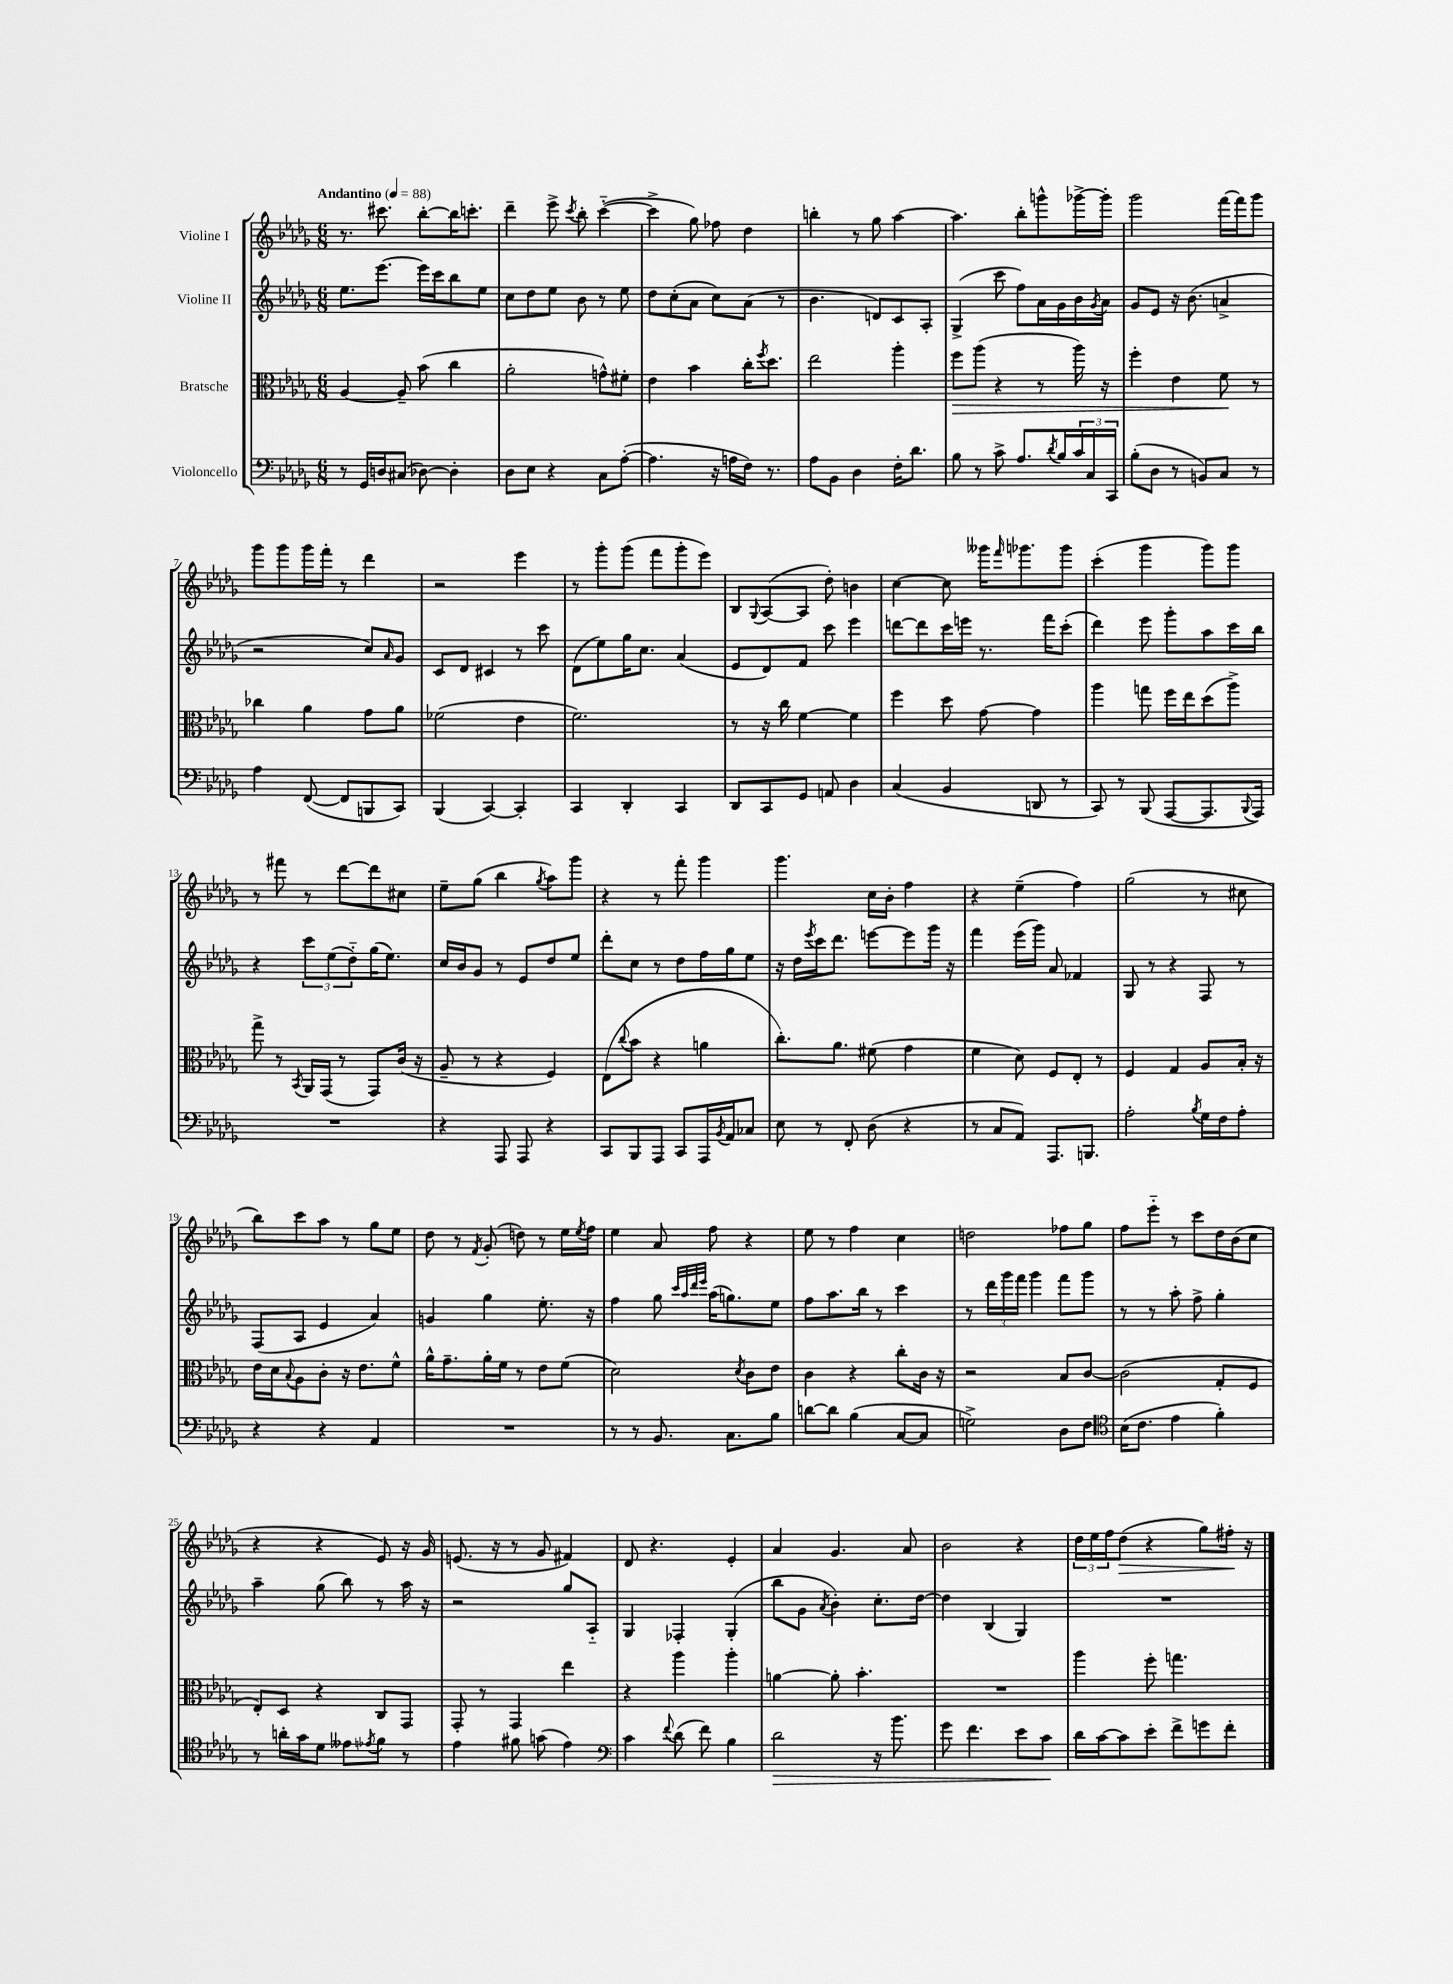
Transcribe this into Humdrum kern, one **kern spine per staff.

**kern	**dynam	**kern	**dynam	**kern	**kern	**dynam
*part4	*part4	*part3	*part3	*part2	*part1	*part1
*staff4	*staff4	*staff3	*staff3	*staff2	*staff1	*staff1
*I"Violoncello	*	*I"Bratsche	*	*I"Violine II	*I"Violine I	*
*clefF4	*	*clefC3	*	*clefG2	*clefG2	*
*k[b-e-a-d-g-]	*	*k[b-e-a-d-g-]	*	*k[b-e-a-d-g-]	*k[b-e-a-d-g-]	*
*M6/8	*	*M6/8	*	*M6/8	*M6/8	*
*MM88	*	*MM88	*	*MM88	*MM88	*
=1	=1	=1	=1	=1	=1	=1
!	!	!	!	!	!LO:TX:a:B:t=Andantino	!
8r	.	[4A-/	.	8.ee-\L	8.r	.
16GG-/LL	.	.	.	.	.	.
16Dn/J	.	.	.	[8.eee-\J	8.ccc#X\	.
(8C#X/J	.	8A-~/]	.	.	.	.
[8D-X\)	.	(8b-\	.	16eee-\LL]	[8bb-'\L	.
.	.	.	.	16ccc\J	.	.
4D-'\]	.	4cc\	.	8bb-\	16bb-\K]	.
.	.	.	.	.	8.cccn'\J	.
.	.	.	.	8ee-\J	.	.
=2	=2	=2	=2	=2	=2	=2
8D-\L	.	2a-'\	.	8cc\L	4ddd-~\	.
8E-\J	.	.	.	8dd-\	.	.
4r	.	.	.	8ee-\J	8eee-^\	.
.	.	.	.	.	8qccc/	.
.	.	.	.	8b-\	8bb-'\	.
8C\L	.	8gn^^\L)	.	8r	([4ccc\	.
([8A-'\J	.	8f#X'\J	.	8ee-\	.	.
=3	=3	=3	=3	=3	=3	=3
4.A-\]	.	4e-\	.	8dd-\L	4ccc^\]	.
.	.	.	.	(8cc'\	.	.
.	.	4b-\	.	8a-\J	8gg-\)	.
16r	.	.	.	8cc\L)	8ff-X\	.
16An\LL	.	.	.	.	.	.
16F\JJ)	.	16cc'\KL	.	(8a-\J	4dd-\	.
.	.	8qff/	.	.	.	.
8.r	.	8.dd-\J	.	.	.	.
.	.	.	.	8r	.	.
=4	=4	=4	=4	=4	=4	=4
8A-\L	.	2ee-\	.	4.b-\	4bbn'\	.
8BB-\J	.	.	.	.	.	.
4D-\	.	.	.	.	8r	.
.	.	.	.	8dn/L)	8gg-\	.
16F'\KL	.	4aa-'\	.	8c/	[4aa-\	.
8.d-\J	.	.	.	.	.	.
.	.	.	.	8A-'/J	.	.
=5	=5	=5	=5	=5	=5	=5
!	!	!	!LO:HP:b	!	!	!
8B-\	.	8ff\L	>	(4G-^/	4.aa-\]	.
8r	.	(8aa-\J	.	.	.	.
8c^\	.	4r	.	8ccc\	.	.
8.A-/L	.	.	.	8ff\L)	8bb-'\L	.
.	.	8r	.	16a-\L	8gggn^^\	.
8qd-/	.	.	.	.	.	.
16B-/L	.	.	.	16g-\	.	.
24c/	.	16aa-\)	.	16b-\	[16ggg-X^\L	.
24C/	.	.	.	.	.	.
.	.	.	.	8qg-/	.	.
.	.	16r	.	16a-\JJ	16ggg-'\JJ]	.
24CC/JJ	.	.	.	.	.	.
=6	=6	=6	=6	=6	=6	=6
(8B-'\L	.	4ff'\	.	8g-/L	2ggg-\	.
8D-\J	.	.	.	8e-/J	.	.
8r	.	4e-\	.	16r	.	.
.	.	.	.	(8.b-\	.	.
8BBn/L)	.	.	.	.	.	.
8C/J	.	8f\	.	4an^/	[16fff\LL	.
.	.	.	.	.	16fff\J]	.
8r	.	8r	]	.	8ggg-\J	.
!!LO:LB:g=z
=7	=7	=7	=7	=7	=7	=7
4A-\	.	4cc-X\	.	2r	8ggg-\L	.
.	.	.	.	.	8ggg-\	.
([8FF/	.	4a-\	.	.	16ggg-\L	.
.	.	.	.	.	16fff'\JJ	.
8FF/L]	.	.	.	.	8r	.
8BBBn/	.	8g-\L	.	8cc/L)	4ddd-\	.
.	.	.	.	16qqa-/	.	.
8CC/J)	.	8a-\J	.	8g-/J	.	.
=8	=8	=8	=8	=8	=8	=8
(4BBB-/	.	(2f-X\	.	8c/L	2r	.
.	.	.	.	8d-/J	.	.
[4CC/)	.	.	.	4c#X/	.	.
4CC'/]	.	4e-\	.	8r	4eee-\	.
.	.	.	.	8ccc\	.	.
=9	=9	=9	=9	=9	=9	=9
4CC/	.	2.f\)	.	(8d-\L	8r	.
.	.	.	.	8ee-\)	8ggg-'\L	.
4DD-'/	.	.	.	16gg-\K	(8ggg-\J	.
.	.	.	.	8.cc\J	.	.
.	.	.	.	.	8fff\L	.
4CC/	.	.	.	(4a-/	8ggg-'\	.
.	.	.	.	.	8eee-\J)	.
=10	=10	=10	=10	=10	=10	=10
8DD-/L	.	8r	.	8e-/L	8B-/L	.
.	.	.	.	.	8qqG-/	.
8CC/	.	16r	.	8d-/)	([8A-/	.
.	.	16cc\	.	.	.	.
8GG-/J	.	[4f\	.	8f/J	8A-/J]	.
8AAn/	.	.	.	8ccc\	8dd-'\)	.
4D-\	.	4f\]	.	4eee-\	4bn\	.
=11	=11	=11	=11	=11	=11	=11
(4C/	.	4ff\	.	[8dddn\L	[4cc\	.
.	.	.	.	8ddd\]	.	.
4BB-/	.	8dd-\	.	16ccc\L	8cc\]	.
.	.	.	.	16eeen\JJ	.	.
.	.	[8g-\	.	8.r	16ggg--X\KL	.
.	.	.	.	.	16qqfff/	.
.	.	.	.	.	8.ggg-X\	.
8DDn/	.	4g-\]	.	.	.	.
.	.	.	.	16fff\KL	.	.
8r	.	.	.	(8ccc'\J	8ggg-\J	.
=12	=12	=12	=12	=12	=12	=12
8CC/)	.	4aa-\	.	4ddd-\)	(4ccc'\	.
8r	.	.	.	.	.	.
(8BBB-/	.	8ggn\	.	8eee-\	4ggg-\	.
[8AAA-/L	.	16ff\LL	.	8ggg-'\L	.	.
.	.	16ee-\J	.	.	.	.
8.AAA-/]	.	(8dd-\	.	8aa-\	8ggg-\L)	.
.	.	8aa-^\J)	.	16ccc\L	8ggg-\J	.
8qqBBB-/	.	.	.	.	.	.
16AAA-/Jk)	.	.	.	16bb-\JJ	.	.
!!LO:LB:g=z
=13	=13	=13	=13	=13	=13	=13
2.r	.	8gg-^\	.	4r	8r	.
.	.	8r	.	.	8fff#X\	.
.	.	8qBB-/	.	.	.	.
.	.	16AA-/LL	.	12ccc\L	8r	.
.	.	(16GG-/JJ	.	.	.	.
.	.	.	.	(12ee-\	.	.
.	.	8r	.	.	[8ddd-\L	.
.	.	.	.	12dd-\)	.	.
.	.	8GG-/L)	.	(16gg-\K	8ddd-\]	.
.	.	.	.	8.ee-\J)	.	.
.	.	(16c/Jk	.	.	8cc#X\J	.
.	.	16r	.	.	.	.
=14	=14	=14	=14	=14	=14	=14
4r	.	8A-~/	.	16cc/LL	8ee-~\L	.
.	.	.	.	16b-/J	.	.
.	.	8r	.	8g-/J	(8gg-\J	.
8AAA-/	.	4r	.	8r	4bb-\	.
8AAA-/	.	.	.	8e-/L	.	.
.	.	.	.	.	8qgg-/	.
4r	.	4F/)	.	8dd-/	8aa-\L)	.
.	.	.	.	8ee-/J	8ggg-\J	.
=15	=15	=15	=15	=15	=15	=15
8CC/L	.	(8E-\L	.	8ddd-'\L	4r	.
.	.	8qqcc/	.	.	.	.
8BBB-/	.	8b-\J	.	8cc\J	.	.
8AAA-/J	.	4r	.	8r	8r	.
8CC/L	.	.	.	8dd-\L	8fff'\	.
16AAA-/L	.	4an\	.	16ff\L	4ggg-\	.
8qBB-/	.	.	.	.	.	.
16AA-/J	.	.	.	16gg-\J	.	.
8C-X/J	.	.	.	8ee-\J	.	.
=16	=16	=16	=16	=16	=16	=16
8E-\	.	8.cc'\L)	.	16r	4.ggg-\	.
.	.	.	.	16dd-\LL	.	.
.	.	.	.	8qeee-/	.	.
8r	.	.	.	16ccc\J	.	.
.	.	8.a-\J	.	8.ddd-\J	.	.
8FF'/	.	.	.	.	.	.
(8D-\	.	(8f#X\	.	[8eeen\L	16cc\LL	.
.	.	.	.	.	16b-'\JJ	.
4r	.	4g-\	.	8eee\]	4ff\	.
.	.	.	.	16ggg-\Jk	.	.
.	.	.	.	16r	.	.
=17	=17	=17	=17	=17	=17	=17
8r	.	4f\	.	4fff\	4r	.
8C/L	.	.	.	.	.	.
8AA-/J)	.	8d-\)	.	(16eee-\LL	(4ee-~\	.
.	.	.	.	16ggg-\JJ)	.	.
8.AAA-/L	.	8F/L	.	8a-/	.	.
.	.	8E-'/J	.	4f-X/	4ff\)	.
8.BBBn/J	.	.	.	.	.	.
.	.	8r	.	.	.	.
=18	=18	=18	=18	=18	=18	=18
2A-'\	.	4F/	.	8G-/	(2gg-\	.
.	.	.	.	8r	.	.
.	.	4G-/	.	4r	.	.
8qB-/	.	.	.	.	.	.
16G-\LL	.	8A-/L	.	8F/	8r	.
16F\J	.	.	.	.	.	.
8A-'\J	.	16B-'/Jk	.	8r	8cc#X\	.
.	.	16r	.	.	.	.
!!LO:LB:g=z
=19	=19	=19	=19	=19	=19	=19
4r	.	16e-\LL	.	(8F/L	8bb-\L)	.
.	.	16d-\J	.	.	.	.
.	.	8qqB-/	.	.	.	.
.	.	8A-\	.	8A-/J	8ccc\	.
4r	.	8c'\J	.	4e-/	8aa-\J	.
.	.	16r	.	.	8r	.
.	.	8.e-\L	.	.	.	.
4AA-/	.	.	.	4a-/)	8gg-\L	.
.	.	8f^^\J	.	.	8ee-\J	.
=20	=20	=20	=20	=20	=20	=20
2.r	.	16a-^^\KL	.	4gn/	8dd-\	.
.	.	8.g-~\	.	.	.	.
.	.	.	.	.	8r	.
.	.	.	.	.	8qf/	.
.	.	16a-'\L	.	4gg-\	(8g-'/	.
.	.	16f\JJ	.	.	.	.
.	.	8r	.	.	8ddn\)	.
.	.	8e-\L	.	8.ee-'\	8r	.
.	.	(8f\J	.	.	16ee-\LL	.
.	.	.	.	.	8qee-/	.
.	.	.	.	16r	16ff\JJ	.
=21	=21	=21	=21	=21	=21	=21
8r	.	2d-\)	.	4ff\	4ee-\	.
8r	.	.	.	.	.	.
8.BB-/	.	.	.	8gg-\	8a-/	.
.	.	.	.	32qqccc/LLL	.	.
.	.	.	.	32qqaa-/	.	.
.	.	.	.	32qqddd-/	.	.
.	.	.	.	32qqeee-/JJJ	.	.
.	.	.	.	(16aa-\KL	8ff\	.
8.C\L	.	.	.	8.ggn\)	.	.
.	.	8qd-/	.	.	.	.
.	.	8c\L	.	.	4r	.
8B-\J	.	8e-\J	.	8ee-\J	.	.
=22	=22	=22	=22	=22	=22	=22
[8dn\L	.	4c\	.	8ff\L	8ee-\	.
8d\J]	.	.	.	8.aa-\	8r	.
(4B-\	.	4r	.	.	4ff\	.
.	.	.	.	16bb-\Jk	.	.
.	.	.	.	8r	.	.
[8C/L	.	8cc'\L	.	4ccc\	4cc\	.
8C/J]	.	16c\Jk	.	.	.	.
.	.	16r	.	.	.	.
=23	=23	=23	=23	=23	=23	=23
2Gn^\)	.	2r	.	8r	2ddn\	.
.	.	.	.	24ddd-\LL	.	.
.	.	.	.	24ggg-\	.	.
.	.	.	.	24fff\JJ	.	.
.	.	.	.	4ggg-\	.	.
8D-\L	.	8B-/L	.	8fff\L	8ff-X\L	.
8F\J	.	[8c/J	.	8ggg-\J	8gg-\J	.
=24	=24	=24	=24	=24	=24	=24
*clefC4	*	*	*	*	*	*
(16B-\KL	.	(2c\]	.	8r	8ff\L	.
8.c\J	.	.	.	.	.	.
.	.	.	.	8r	8eee-\J	.
4e-\	.	.	.	8aa-'\	8r	.
.	.	.	.	8ff^\	8ccc\L	.
4f'\)	.	8G-'/L	.	4gg-'\	16dd-\L	.
.	.	.	.	.	(16b-\J	.
.	.	8F/J	.	.	8cc\J	.
!!LO:LB:g=z
=25	=25	=25	=25	=25	=25	=25
8r	.	8E-'/L)	.	4aa-~\	4r	.
16an'\LL	.	8D-/J	.	.	.	.
16g-\J	.	.	.	.	.	.
8d-\J	.	4r	.	(8gg-\	4r	.
8e--X\L	.	.	.	8bb-\)	.	.
8qe-X/	.	.	.	.	.	.
8f\J	.	8C/L	.	8r	8e-/)	.
8r	.	8GG-/J	.	16aa-\	16r	.
.	.	.	.	16r	16g-/	.
=26	=26	=26	=26	=26	=26	=26
4e-\	.	8GG-'/	.	2r	(8.en/	.
.	.	8r	.	.	.	.
.	.	.	.	.	16r	.
8f#X\	.	4GG-/	.	.	8r	.
(8gn\	.	.	.	.	8g-/	.
4e-\)	.	4ee-\	.	8gg-/L	4f#X/)	.
.	.	.	.	8A-/J	.	.
=27	=27	=27	=27	=27	=27	=27
*clefF4	*	*	*	*	*	*
4c\	.	4r	.	4G-/	8d-/	.
.	.	.	.	.	4.r	.
8qqf/	.	.	.	.	.	.
(8d-\	.	4aa-\	.	4F-X'/	.	.
8f\)	.	.	.	.	.	.
4B-\	.	4aa-'\	.	(4G-'/	4e-'/	.
=28	=28	=28	=28	=28	=28	=28
!	!LO:HP:b	!	!	!	!	!
2d-\	>	[4an\	.	8bb-\L	4a-/	.
.	.	.	.	8g-\J	.	.
.	.	.	.	8qa-/	.	.
.	.	8a'\]	.	4b-'\)	4.g-/	.
.	.	4.b-'\	.	.	.	.
16r	.	.	.	8.cc'\L	.	.
8.b-\	.	.	.	.	.	.
.	.	.	.	.	8a-/	.
.	.	.	.	[16dd-\Jk	.	.
=29	=29	=29	=29	=29	=29	=29
8g-\	.	2.r	.	4dd-\]	2b-\	.
4.f\	.	.	.	.	.	.
.	.	.	.	(4B-/	.	.
8e-\L	.	.	.	4G-/)	4r	.
8c\J	.	.	.	.	.	.
.	]	.	.	.	.	.
=30	=30	=30	=30	=30	=30	=30
16d-\LL	.	4aa-\	.	2.r	24dd-\LL	.
.	.	.	.	.	24ee-\	.
[16c\J	.	.	.	.	.	.
.	.	.	.	.	24ff\J	.
!	!	!	!	!	!	!LO:HP:b
8c\]	.	.	.	.	(8dd-\J	>
8e-'\J	.	8ff'\	.	.	4r	.
8f^\L	.	4.ggn\	.	.	.	.
8gn\	.	.	.	.	8gg-\L)	.
8f'\J	.	.	.	.	16ff#X'\Jk	.
.	.	.	.	.	16r	]
==	==	==	==	==	==	==
*-	*-	*-	*-	*-	*-	*-
